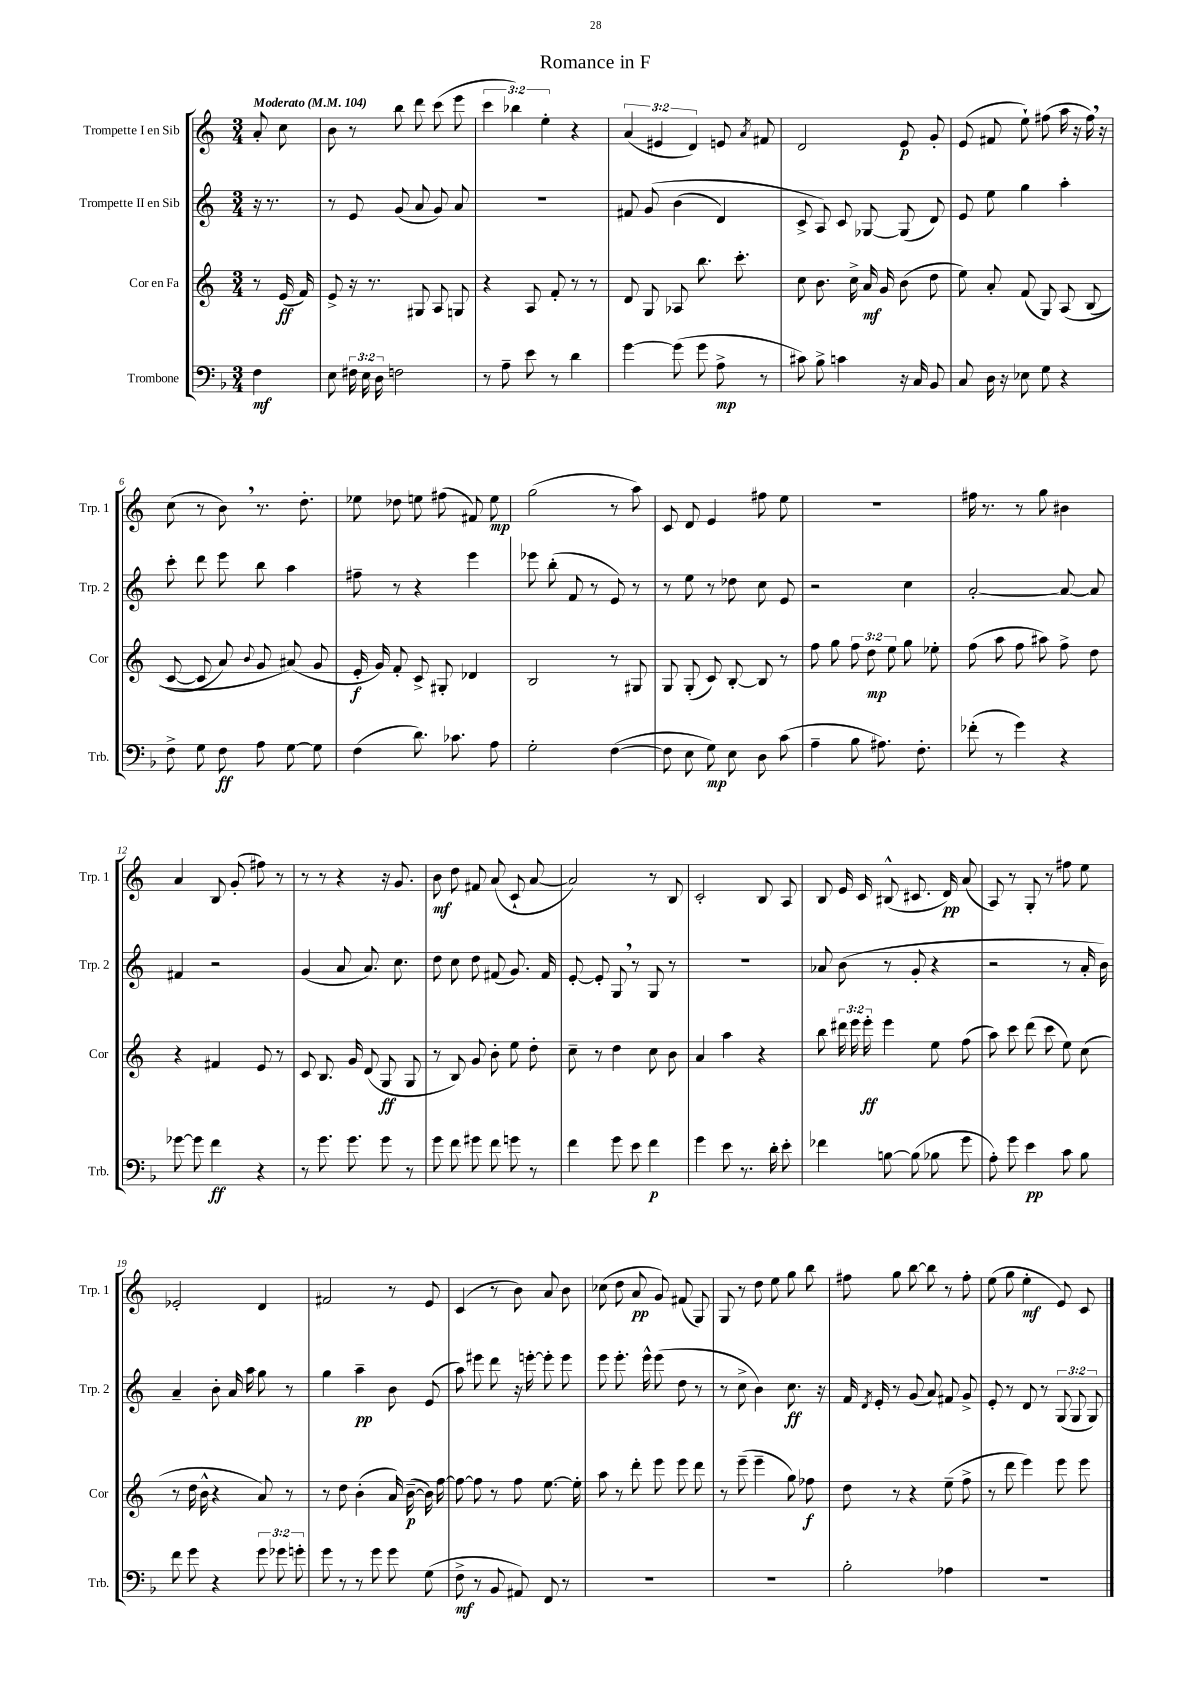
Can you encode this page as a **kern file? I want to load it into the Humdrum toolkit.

**kern	**kern	**kern	**kern
*staff4	*staff3	*staff2	*staff1
*clefF4	*clefG2	*clefG2	*clefG2
*k[b-]	*k[]	*k[]	*k[]
*M3/4	*M3/4	*M3/4	*M3/4
*MM104	*MM104	*MM104	*MM104
4F\	8r	16r	8a'/
.	.	8.r	.
.	(16e/	.	8cc\
.	16f/)	.	.
=	=	=	=
8E\	8e^/	8r	8b\
24F#\	16r	8e/	8r
24E\	.	.	.
.	8.r	.	.
24D\	.	.	.
2F\	.	(8g/	8bb\
.	8G#/	8a/	8ddd\
.	8A/	8g/)	(8ccc\
.	8G/	8a/	8eee\
=	=	=	=
8r	4r	2.r	6ccc\
8A~\	.	.	.
.	.	.	6bb-\)
8e\	8A/	.	.
.	.	.	6ee'\
8r	8f'/	.	.
4d\	8r	.	4r
.	8r	.	.
=	=	=	=
[4g\	8d/	8f#/	(6a/
.	8G/	&(8g/	.
.	.	.	6e#/
(8g\]	8A-/	(4b\	.
.	.	.	6d/)
8g\	8.bb\	.	.
8A^\	.	4d/)	8e/
.	8.ccc'\	.	.
.	.	.	8qa/
8r	.	.	8f#/
=	=	=	=
8c#\)	8cc\	8c^/	2d/
8B-^\	8.b\	8A/&)	.
4c\	.	8c/	.
.	16cc^\	.	.
.	16a/	[8G-/	.
.	16g/	.	.
16r	(8b\	(8G-/]	8e/
16C/	.	.	.
8BB-/	8dd\	8d/)	8g'/
=	=	=	=
8C/	8ee\)	8e/	(8e/
16D\	8a'/	8ee\	8f#/
16r	.	.	.
8E-\	(8f/	4gg\	8ee`\)
8G\	8G/)	.	(8ff#\
4r	&(8A/	4aa'\	16aa\
.	.	.	16r
.	(8B/	.	16ff#\)
.	.	.	16r
=	=	=	=
8F^\	[8c/	8ccc'\	(8cc\
8G\	8c/]	8ddd\	8r
8F\	8a/)	8eee\	8b\)
.	8qqb/	.	.
8A\	8g/	8bb\	8.r
[8G\	(8a#/&)	4aa\	.
.	.	.	8.dd'\
8G\]	8g/	.	.
=	=	=	=
(4F\	16e'/	8ff#~\	8ee-\
.	16g/)	.	.
.	8f'/	8r	8dd-\
8.d\)	8c^/	4r	8ee\
.	8G#'/	.	(8ff#\
8.c-\	.	.	.
.	4d-/	4eee\	8f#/)
8A\	.	.	8ee\
=	=	=	=
2G'\	2B/	8eee-\	(2gg\
.	.	(8bb'\	.
.	.	8f/	.
.	.	8r	.
([4F\	8r	8e/)	8r
.	8G#/	8r	8aa\)
=	=	=	=
8F\]	8G/	8r	8c/
8E\	(8G'/	8ee\	8d/
8G\)	8c/)	8r	4e/
8E\	[8B'/	8dd-\	.
8D\	8B/]	8cc\	8ff#\
(8c\	8r	8e/	8ee\
=	=	=	=
4A~\	8ff\	2r	2.r
.	8gg\	.	.
8B-\	12ff\	.	.
.	12dd\	.	.
8.A#\)	.	.	.
.	12ee\	.	.
.	8gg\	4cc\	.
8.F'\	.	.	.
.	8ee-'\	.	.
=	=	=	=
(8f-'\	(8ff\	[2a'/	16ff#\
.	.	.	8.r
8r	8aa\	.	.
4g\)	8ff\	.	8r
.	8aa#\)	.	8gg\
4r	8ff^\	8a/_	4b#\
.	8dd\	8a/]	.
=	=	=	=
[8g-\	4r	4f#/	4a/
8g-\]	.	.	.
4f\	4f#/	2r	8B/
.	.	.	(8g'/
4r	8e/	.	8ff#\)
.	8r	.	8r
=	=	=	=
8r	8c/	(4g/	8r
8.g\	8.B/	.	8r
.	.	8a/	4r
8.g\	16g/	.	.
.	(8d/	8.a/)	.
8g\	8G/	.	16r
.	.	8.cc\	8.g/
8r	8G/	.	.
=	=	=	=
8g\	8r	8dd\	8b\
8f\	8B/)	8cc\	8dd\
8g#\	8g/	8dd\	8f#/
8f\	8b'\	(8f#/	(8a/
8g\	8ee\	8.g/)	8c`/
8r	8dd'\	.	[8a/
.	.	16f#/	.
=	=	=	=
4f\	8cc~\	[8e'/	2a/])
.	8r	8e'/]	.
8g\	4dd\	8G/	.
8e\	.	8r	.
4f\	8cc\	8G/	8r
.	8b\	8r	8B/
=	=	=	=
4g\	4a/	2.r	2c'/
8e\	4aa\	.	.
8.r	.	.	.
.	4r	.	8B/
16d'\	.	.	.
8e'\	.	.	8A/
=	=	=	=
4f-\	8bb\	8a-/	8B/
.	24ddd#\	(8b\	16e/
.	24eee\	.	.
.	.	.	16c/
.	24eee'\	.	.
[8B\	4eee\	8r	(8B#^^/
(8B\]	.	8g'/	8.c#/
8B-\	8ee\	4r	.
.	.	.	16d/)
8g\	(8ff\	.	(8a/
=	=	=	=
8A'\)	8aa\)	2r	8A/)
8g\	8ccc\	.	8r
4e\	(8ddd\	.	8G'/
.	8ccc\	.	8r
8c\	8ee\)	8r	8ff#\
8B-\	(8cc\	16a'/	8ee\
.	.	16b\)	.
=	=	=	=
8f\	8r	4a~/	2e-'/
8g\	16dd\	.	.
.	16b^^\	.	.
4r	4r	8b'\	.
.	.	16a/	.
.	.	16aa\	.
12g\	8a/)	8gg\	4d/
12g-\	.	.	.
.	8r	8r	.
12g'\	.	.	.
=	=	=	=
8g\	8r	4gg\	2f#/
8r	8dd\	.	.
8r	(4b'\	4aa~\	.
8g\	.	.	.
8g\	16a/)	8b\	8r
.	([16b~\	.	.
(8G\	16b\])	(8e/	8e/
.	[16ff\	.	.
=	=	=	=
8F^\	8ff\_	8aa\)	(4c/
8r	8ff\]	8eee#\	.
8BB-/	8r	8ddd\	8r
8AA#/)	8ff\	16r	8b\)
.	.	[16eee'\	.
8FF/	[8.ee\	8eee'\]	8a/
8r	.	8eee\	8b\
.	16ee'\]	.	.
=	=	=	=
2.r	8aa\	8eee\	(8cc-\
.	8r	8.eee'\	8dd\
.	8ddd'\	.	8a/
.	.	16eee^^\	.
.	8eee\	(8eee\	8g/)
.	8eee\	8dd\	(8f#/
.	8ddd\	8r	8G/)
=	=	=	=
2.r	8r	8r	8G/
.	(8eee~\	8cc^\	8r
.	4eee~\	4b\)	8dd\
.	.	.	8ee\
.	8gg\)	8.cc\	8gg\
.	8ff-\	.	8bb\
.	.	16r	.
=	=	=	=
2B-'\	8dd\	16f/	8ff#\
.	.	8qd/	.
.	.	16e'/	.
.	8r	8r	8gg\
.	4r	(8g/	[8bb\
.	.	8a/)	8bb\]
4A-\	(8ee~\	8f#/	8r
.	8ff^\	8g^/	8ff#'\
=	=	=	=
2.r	8r	8e'/	(8ee\
.	8ddd\	8r	8gg\
.	4eee\)	8d/	4ee'\
.	.	8r	.
.	8eee\	(12G/	8e/)
.	.	12G/	.
.	8eee\	.	8c/
.	.	12G/)	.
==	==	==	==
*-	*-	*-	*-
